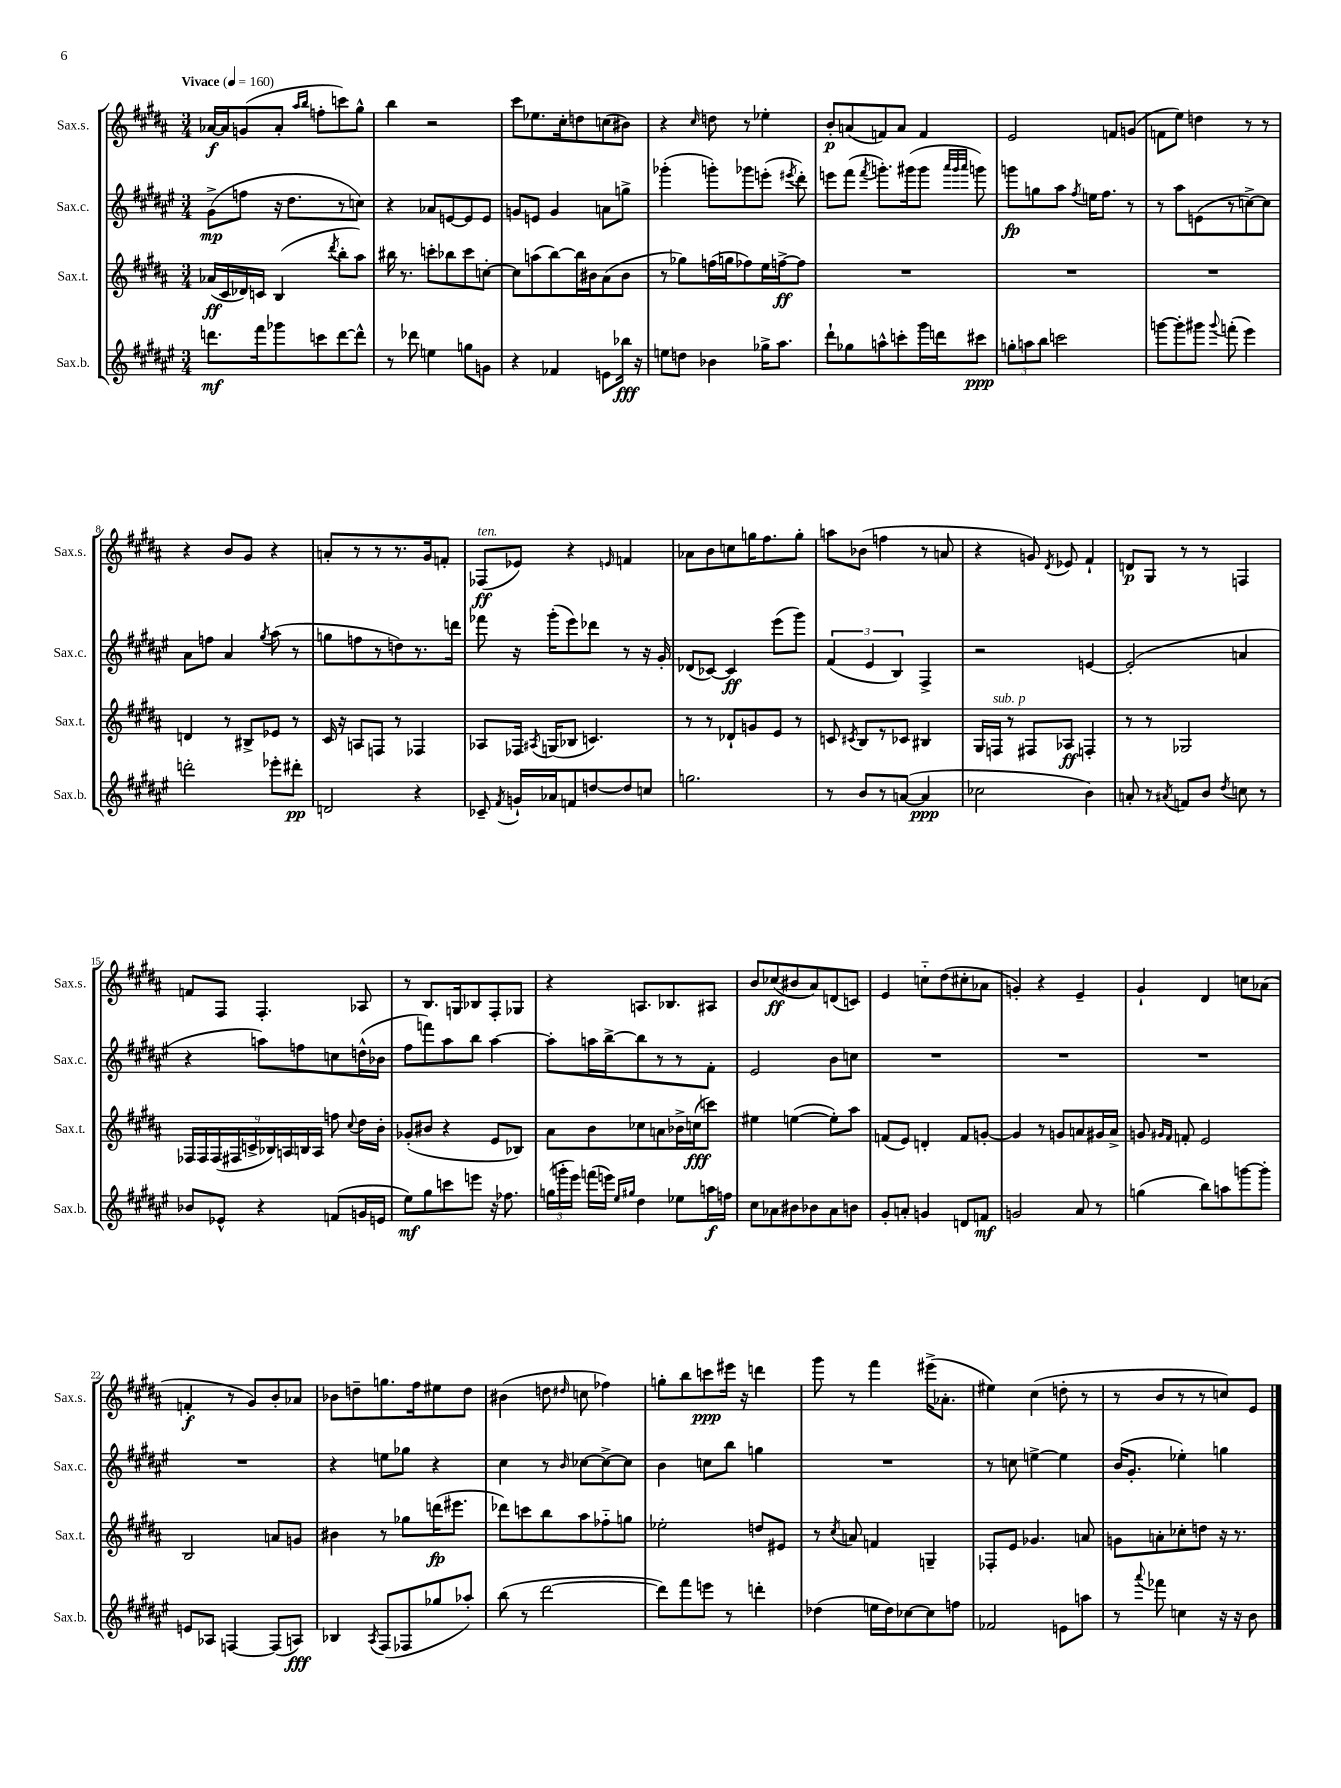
<<
\new StaffGroup <<
\new Staff = "s0" \with { instrumentName = "Sax.s." shortInstrumentName = "Sax.s." } {
    \clef treble \key b \major \numericTimeSignature \time 3/4 \tempo "Vivace" 4 = 160
    \autoBeamOff aes'16[~\f aes'16 g'8( aes'8]-. \grace { ais''16[ b''16] } f''8[-. c'''8) gis''8]-^ |
    b''4 r2 |
    cis'''8[ ees''8. cis''16-. d''8 c''8( bis'8]) |
    r4 \grace { cis''16 } d''8 r8 ees''4-. |
    b'8[-.\p a'8( f'8) a'8] f'4 |
    e'2 f'8[ g'8]( |
    f'8[ e''8]) d''4 r8 r8 |
    r4 b'8[ gis'8] r4 |
    a'8[-. r8 r8 r8. gis'16 f'8]-. |
    fes8[\ff^\markup { \italic "ten." }( ees'8]) r4 \grace { e'16 } f'4 |
    aes'8[ b'8 c''8 g''16 fis''8. g''8]-. |
    a''8[ bes'8]( f''4 r8 a'8 |
    r4 g'8) \acciaccatura { dis'8 } ees'8 fis'4-! |
    d'8[\p gis8] r8 r8 f4 |
    f'8[ fis8] fis4.-. aes8 |
    r8 b8.[ g16 bes8 fis8-. ges8] |
    r4 a8.[ bes8. ais8] |
    b'8[ ces''8\ff( bis'8 ais'8) d'8( c'8]) |
    e'4 c''8[-_ dis''8( cis''8-. aes'8] |
    g'4-.) r4 e'4-- |
    gis'4-! dis'4 c''8[ aes'8]( |
    f'4-.\f r8 gis'8[) b'8-. aes'8] |
    bes'8[ d''8-- g''8. fis''16 eis''8 d''8] |
    bis'4( d''8 \grace { dis''16 } c''8 fes''4) |
    g''8[-. b''8 c'''8\ppp eis'''16] r16 d'''4 |
    gis'''8 r8 fis'''4 eis'''16[->( aes'8.]-. |
    eis''4) cis''4( d''8-. r8 |
    r8 b'8[ r8 r8 c''8) e'8] \bar "|." |
}
\new Staff = "s1" \with { instrumentName = "Sax.c." shortInstrumentName = "Sax.c." } {
    \clef treble \key fis \major \numericTimeSignature \time 3/4
    \autoBeamOff gis'8[->\mp( f''8] r16 dis''8.[ r8 c''8]) |
    r4 aes'8[ e'8~ e'8 e'8] |
    g'8[ e'8] g'4 a'8[ g''8]-> |
    ges'''4-.( g'''8[-.) ges'''8 e'''8]-.( \acciaccatura { eis'''8 } dis'''8-.) |
    e'''8[ fis'''8]( \acciaccatura { fis'''8 } g'''8.[-.) gis'''16( gis'''8] \grace { ais'''32[ gis'''32 ais'''32] } g'''8) |
    g'''8[\fp g''8 ais''8] \acciaccatura { fis''8 } e''16[ fis''8.] r8 |
    r8 ais''8[ e'8( r8 c''8~->) c''8] |
    ais'8[ f''8] ais'4 \acciaccatura { gis''8 } ais''8( r8 |
    g''8[ f''8 r8 d''8) r8. d'''16] |
    fes'''8 r16 gis'''16[-.( eis'''8) des'''8] r8 r16 gis'16-. |
    des'8[( ces'8]~) ces'4\ff eis'''8[( gis'''8]) |
    \tuplet 3/2 { fis'4( eis'4 b4) } fis4-> |
    r2 e'4~ |
    e'2-.( a'4 |
    r4 a''8[) f''8 c''8 d''16-^( bes'16] |
    fis''8[ f'''8) ais''8 b''8] ais''4~ |
    ais''8[-. a''16 b''16~-> b''8 r8 r8 fis'8]-. |
    eis'2 b'8[ c''8] |
    R2. |
    R2. |
    R2. |
    R2. |
    r4 e''8[ ges''8] r4 |
    cis''4 r8 \grace { b'16 } ces''8[~ ces''8~-> ces''8] |
    b'4 c''8[ b''8] g''4 |
    R2. |
    r8 c''8 e''4~-> e''4 |
    b'16[( gis'8.]-. ees''4-.) g''4 \bar "|." |
}
\new Staff = "s2" \with { instrumentName = "Sax.t." shortInstrumentName = "Sax.t." } {
    \clef treble \key b \major \numericTimeSignature \time 3/4
    \autoBeamOff aes'16[\ff( cis'16 des'16) c'16] b4( \acciaccatura { dis'''8 } b''8[-. ais''8]) |
    bis''16 r8. c'''8[-. bes''8 c'''8 c''8]~-. |
    c''8[ a''8( b''8~) b''16 bis'16 ais'8( bis'8] |
    r8 ges''8[) f''16( g''16 fes''8) e''16 f''16~->\ff f''8] |
    R2. |
    R2. |
    R2. |
    d'4 r8 bis8[-> ees'8] r8 |
    cis'16 r16 a8[ f8] r8 fes4 |
    aes8[ fes16] \acciaccatura { ais8 } g16[( bes8] c'4.) |
    r8 r8 des'8[-! g'8 e'8] r8 |
    c'8 \acciaccatura { cis'8 } b8[ r8 ces'8] bis4 |
    gis16[ f16]^\markup { \italic "sub. p" } r8 fis8[ aes8]\ff f4-. |
    r8 r8 ges2 |
    \tuplet 9/8 { fes16[ fes16 fes16( fis16 c'16-> bes16) a16 b16 a16] } f''8 \appoggiatura { cis''8 } dis''16[ b'16]-. |
    ges'8[-.( bis'8] r4 e'8[ bes8]) |
    ais'8[ b'8 ces''8 a'8 bes'16-> c''16\fff( c'''8]) |
    eis''4 e''4~( e''8[-.) ais''8] |
    f'8[( e'8]) d'4-. f'8[ g'8]~-. |
    g'4 r8 g'8[ a'8 gis'16 a'16]-> |
    g'8 \grace { gis'16[ fis'16] } f'8-. e'2 |
    b2 a'8[ g'8] |
    bis'4 r8 ges''8[ d'''16\fp( eis'''8.] |
    des'''8[) c'''8 b''8 ais''8 fes''8-_ g''8] |
    ees''2-. d''8[ eis'8] |
    r8 \acciaccatura { cis''8 } a'8 f'4 g4-- |
    fes8[-. e'8] ges'4. a'8 |
    g'8[ a'8-. ces''8-. d''8] r16 r8. \bar "|." |
}
\new Staff = "s3" \with { instrumentName = "Sax.b." shortInstrumentName = "Sax.b." } {
    \clef treble \key fis \major \numericTimeSignature \time 3/4
    \autoBeamOff d'''8.[\mf fis'''16 ges'''8 c'''8 d'''8~ d'''8]-^ |
    r8 des'''8 e''4 g''8[ g'8] |
    r4 fes'4 e'8[ bes''16]\fff r16 |
    e''8[ d''8] bes'4 ges''16[-> ais''8.] |
    dis'''8[-! ges''8 a''8-^ c'''8-. gis'''16 d'''16 cis'''8]\ppp |
    \tuplet 3/2 { g''8[-. a''8 b''8] } c'''2 |
    g'''8[~ g'''8-. gis'''8] \appoggiatura { gis'''8 } f'''8-.( eis'''4) |
    d'''2-. ees'''8[-. dis'''8]-.\pp |
    d'2 r4 |
    ces'8-- \acciaccatura { fis'8 } g'16[-! aes'16 f'8 d''8~ d''8 c''8] |
    g''2. |
    r8 b'8[ r8 a'8]~( a'4\ppp |
    ces''2 b'4) |
    a'8-. r8 \acciaccatura { ais'8 } f'8[ b'8] \acciaccatura { dis''8 } c''8 r8 |
    bes'8[ ees'8]-^ r4 f'8[( g'16 e'16] |
    eis''8[\mf) gis''8 c'''8 e'''8] r16 fes''8. |
    \tuplet 3/2 { g''16[( g'''16-. eis'''16]) } f'''16[( e'''16]) \grace { eis''16[ gis''16] } dis''4 ees''8[ a''16\f f''16] |
    cis''8[ aes'8 bis'8 bes'8 aes'8 b'8] |
    gis'8[-. a'8]-. g'4 d'8[ f'8]\mf |
    g'2 ais'8 r8 |
    g''4( b''8[) a''8 g'''8~ g'''8]-. |
    e'8[ aes8] f4~ f8[( a8]\fff) |
    bes4 \acciaccatura { ais8 } fis8[( fes8 ges''8 aes''8]-.) |
    b''8( r8 dis'''2~ |
    dis'''8[) fis'''8 e'''8] r8 d'''4-. |
    des''4( e''16[ des''16) ces''8~ ces''8 f''8] |
    fes'2 e'8[ a''8] |
    r8 \appoggiatura { ais'''8 } fes'''8 c''4 r16 r16 b'8 \bar "|." |
}
>>
>>
